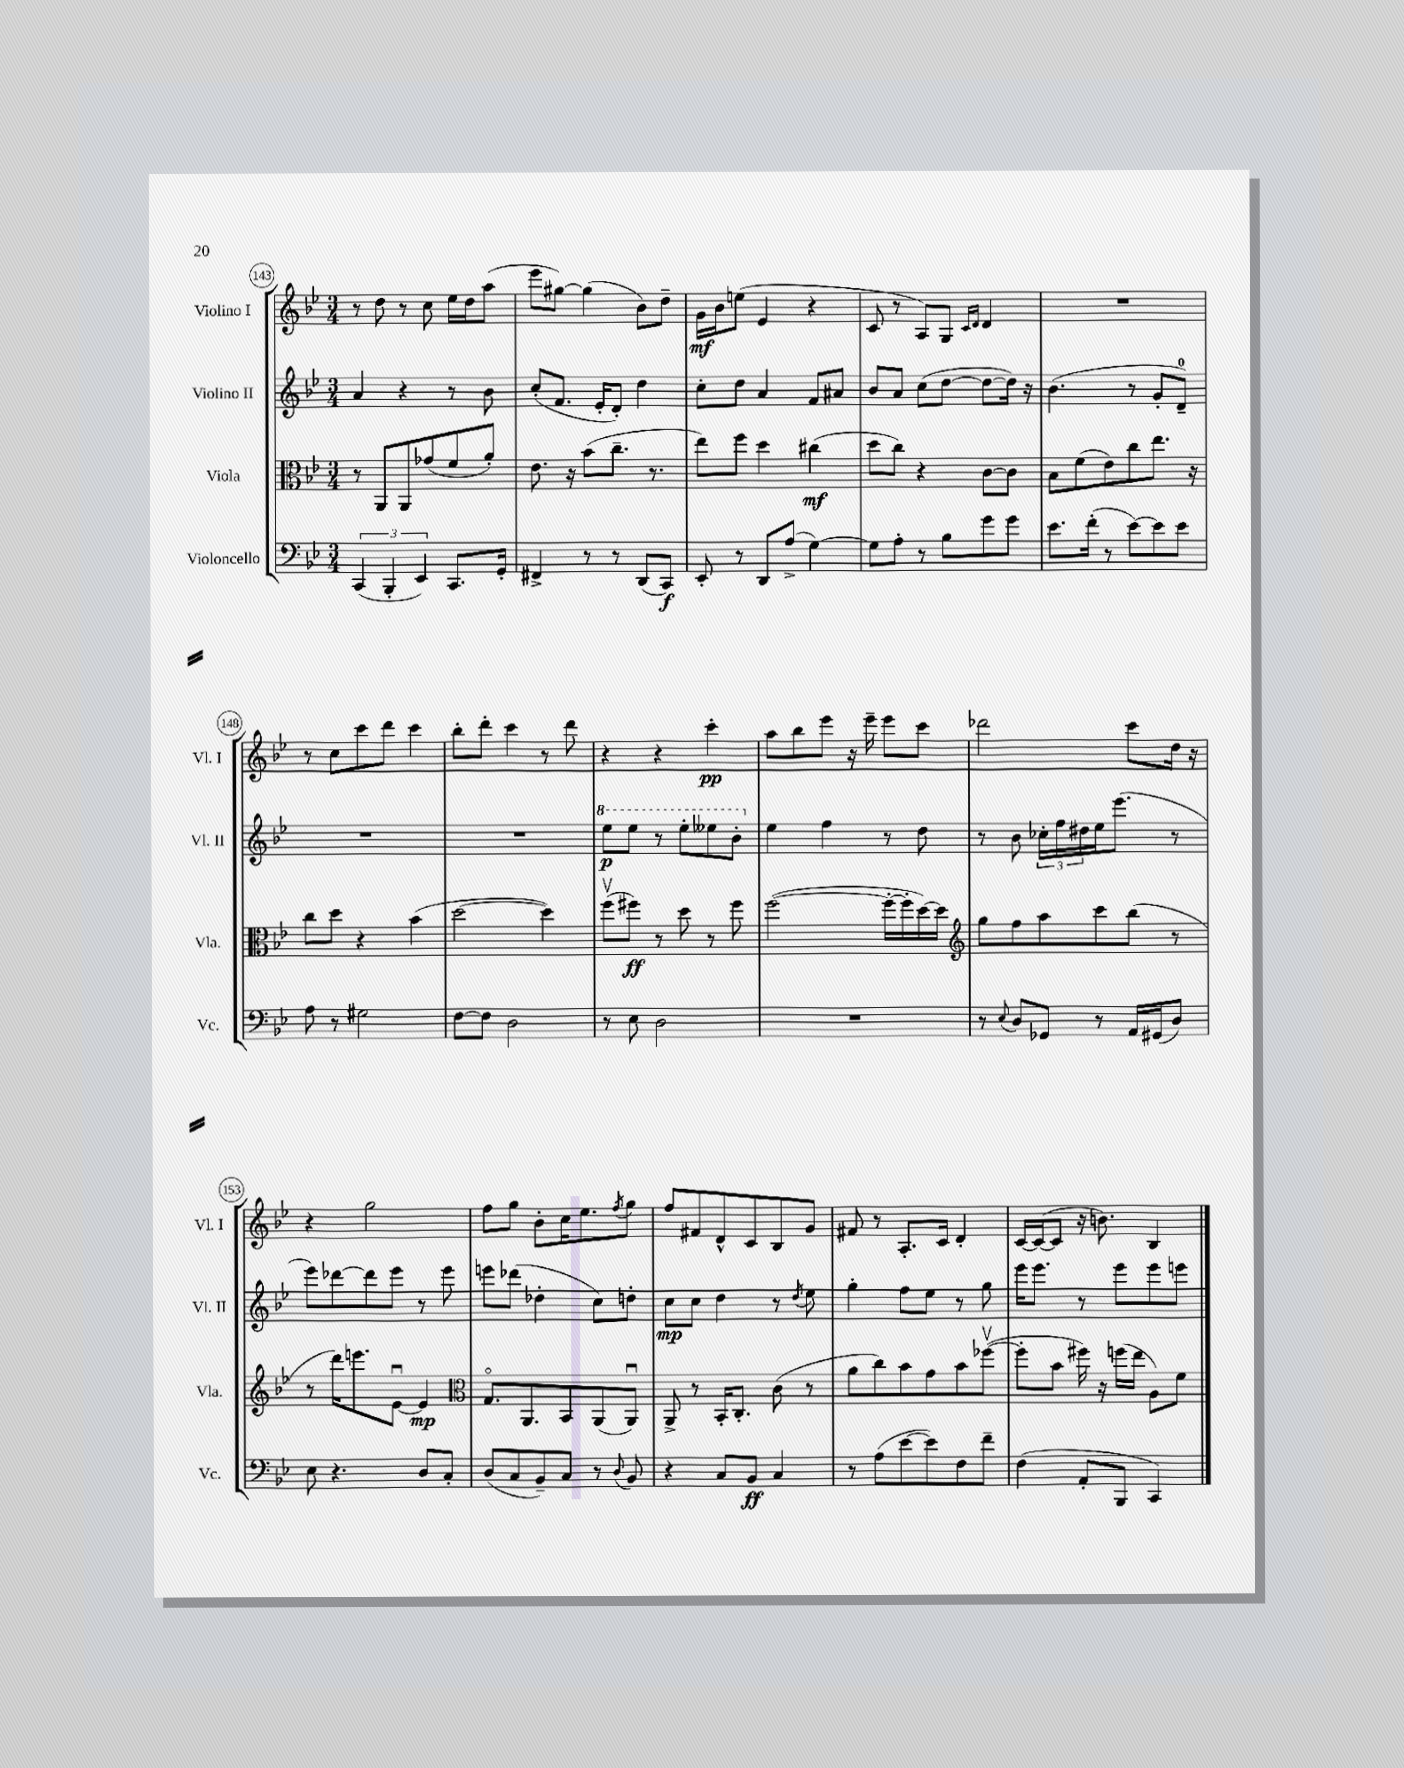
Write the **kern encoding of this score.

**kern	**kern	**kern	**kern
*staff4	*staff3	*staff2	*staff1
*clefF4	*clefC3	*clefG2	*clefG2
*k[b-e-]	*k[b-e-]	*k[b-e-]	*k[b-e-]
*M3/4	*M3/4	*M3/4	*M3/4
(6CC	8r	4a	8r
.	8AA	.	8dd
6BBB-'	.	.	.
.	8AA	4r	8r
6EE-)	.	.	.
.	(8g-	.	8cc
8.CC	8f	8r	16ee-
.	.	.	16dd
.	8a')	8b-	(8aa
16GG'	.	.	.
=	=	=	=
4FF#^	8.e-	(8cc'	8eee-
.	.	8.f	[8gg#)
.	16r	.	.
8r	(8b-	.	(4gg#]
.	.	16e-'	.
8r	8.cc~	8d')	.
(8DD	.	4dd	8b-)
.	8.r	.	.
8CC)	.	.	8dd~
=	=	=	=
8EE-'	8ee-)	8cc'	16g
.	.	.	16b-
8r	8ff	8dd	(8ee
8DD	4dd	4a	4e-
(8A^	.	.	.
[4G)	(4cc#	8f	4r
.	.	8a#	.
=	=	=	=
8G]	8dd	8b-	8c
8A'	8cc)	8a	8r
8r	4r	(8cc	8A)
8B-	.	[8dd	8G
.	.	.	16qqc
.	.	.	16qqd
8g	[8c	8dd_	4d
8g	8c]	16dd])	.
.	.	16r	.
=	=	=	=
8.e-	8B-	(4.b-	2.r
.	(8f	.	.
(16f'	.	.	.
8r	8e-)	.	.
[8e-)	8cc	8r	.
8e-]	8.ee-	8g'	.
8e-	.	8d~)	.
.	16r	.	.
=	=	=	=
8A	8cc	2.r	8r
8r	8dd	.	8cc
2G#	4r	.	8ccc
.	.	.	8ddd
.	(4b-	.	4ccc
=	=	=	=
[8F	[2dd	2.r	8bb-'
8F]	.	.	8ddd'
2D	.	.	4ccc
.	4dd])	.	8r
.	.	.	8ddd
=	=	=	=
8r	(8ffv	8eee-	4r
8E-	8ff#)	8eee-	.
2D	8r	8r	4r
.	8dd	8eee-'	.
.	8r	8eee--	4ccc'
.	8ff#	8bb-'	.
=	=	=	=
2.r	([2ff	4ee-	8aa
.	.	.	8bb-
.	.	4ff	8eee-
.	.	.	16r
.	.	.	16eee-~
.	16ff'_	8r	8eee-
.	16ff']	.	.
.	[16dd)	8dd	8ccc
.	16dd]	.	.
=	=	=	=
*	*clefG2	*	*
8r	8gg	8r	2ddd-
8qqE-	.	.	.
8D	8ff	8b-	.
8GG-	8aa	24cc-'	.
.	.	24ff	.
.	.	24dd#	.
8r	8ccc	16ee-	.
.	.	(8.eee-	.
16AA	(8bb-	.	8ccc
(16GG#	.	.	.
8D)	8r	8r	16dd
.	.	.	16r
=	=	=	=
8E-	8r	8eee-)	4r
4.r	16ddd)	[8ddd-	.
.	8.eee	.	.
.	.	8ddd-]	2gg
.	[8e-u	8eee-	.
8D	4e-]	8r	.
8C'	.	8eee-	.
=	=	=	=
*	*clefC3	*	*
(8D	8.Go	8eee	8ff
8C	.	(8ddd-	8gg
.	8.AA	.	.
8BB-~)	.	4dd-'	8b-'
8C	8BB-	.	16cc
.	.	.	8.ee-
8r	(8AA	8cc)	.
8qqD	.	.	8qff
8BB-	8AAu)	8dd'	8gg
=	=	=	=
4r	8AA^	8cc	8ff
.	8r	8cc	8f#
8C	16BB-'	4dd	8d^^
.	8.C'	.	.
8BB-	.	.	8c
4C	(8c	8r	8B-
.	.	8qdd	.
.	8r	8ee-	8g
=	=	=	=
8r	8a	4gg'	8f#
(8A	8cc)	.	8r
[8e-	8b-	8ff	8.A'
8e-])	8g	8ee-	.
.	.	.	16c
8F	8b-	8r	4d'
8f~	([8ff-v	8gg	.
=	=	=	=
(4F	8ff-']	16eee-	[16c
.	.	8.eee-	(16c_
.	8b-	.	8c]
8AA'	16ff#)	8r	16r
.	16r	.	8.b)
8BBB-	(16ff	8eee-	.
.	16ee-	.	.
4CC)	8A)	8eee-	4B-
.	8f	8eee	.
==	==	==	==
*-	*-	*-	*-
